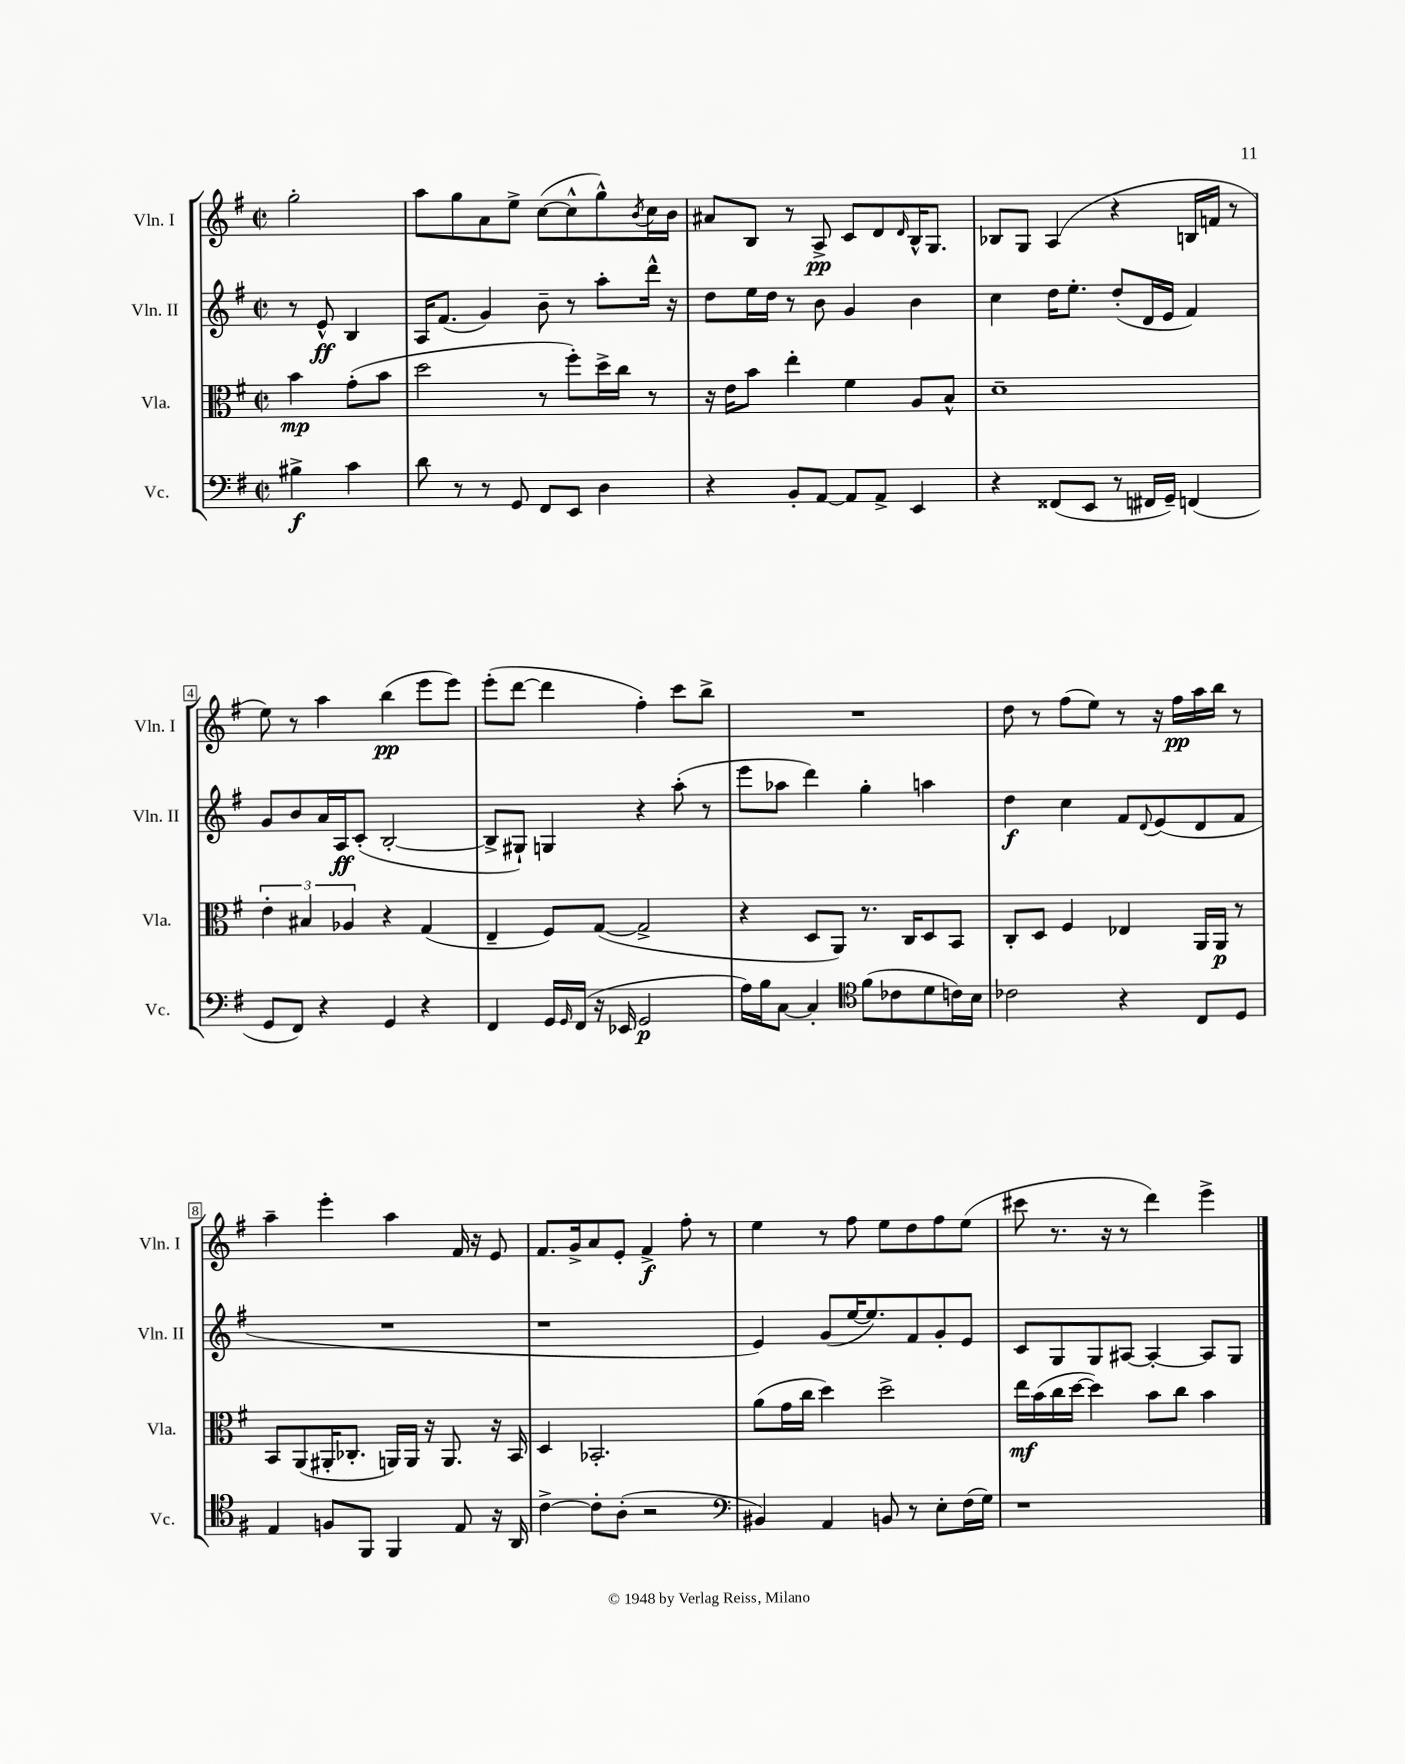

**kern	**kern	**kern	**kern
*staff4	*staff3	*staff2	*staff1
*clefF4	*clefC3	*clefG2	*clefG2
*k[f#]	*k[f#]	*k[f#]	*k[f#]
*M2/2	*M2/2	*M2/2	*M2/2
*met(c|)	*met(c|)	*met(c|)	*met(c|)
4B#^\	4b\	8r	2gg'\
.	.	8e^^/	.
4c\	(8g'\L	4B/	.
.	8b\J	.	.
=	=	=	=
8d\	2dd\	16A/LK	8aa\L
.	.	(8.f#/J	.
8r	.	.	8gg\
8r	.	4g/)	8a\
8GG/	.	.	8ee^\J
8FF#/L	8r	8b~\	([8cc\L
8EE/J	8ff#'\L)	8r	8cc^^\]
4D\	16dd^\L	8aa'\L	8gg^^\)
.	16cc\JJ	.	.
.	.	.	8qb/
.	8r	16ddd^^\Jk	16cc\L
.	.	16r	16b\JJ
=	=	=	=
4r	16r	8dd\L	8a#/L
.	16e\LK	.	.
.	8b\J	16ee\L	8B/J
.	.	16dd\JJ	.
8BB'/L	4ee'\	8r	8r
[8AA/J	.	8b\	8A^/
8AA/]L	4f#\	4g/	8c/L
8AA^/J	.	.	8d/
.	.	.	16qqd/
4EE/	8A/L	4b\	16B^^/K
.	.	.	8.G/J
.	8B^^/J	.	.
=	=	=	=
4r	1d~	4cc\	8B-/L
.	.	.	8G/J
(8FF##/L	.	16dd\LK	(4A/
.	.	8.ee'\J	.
8EE/J	.	.	.
8r	.	(8dd'/L	4r
16FF#/LL	.	16d/L	.
16GG~/JJ)	.	16e/JJ	.
(4FF/	.	4f#/)	16B/LL
.	.	.	16f/JJ
.	.	.	8r
=	=	=	=
8GG/L	6e'\	8g/L	8ee\)
8FF#/J)	.	8b/	8r
.	6B#/	.	.
4r	.	16a/L	4aa\
.	.	16A/J	.
.	6A-/	.	.
.	.	(8c'/J	.
4GG/	4r	[2B'/	(4bb\
4r	(4G/	.	8eee\L
.	.	.	8eee\J)
=	=	=	=
4FF#/	4E~/	8B^/]L	(8eee'\L
.	.	8G#`/J)	[8ddd\J
16GG/LL	8F#/L)	4G/	4ddd\]
16qqGG/	.	.	.
(16FF#/JJ	.	.	.
16r	([8G/J	.	.
16EE-/	.	.	.
2GG/	2G^/]	4r	4ff#'\)
.	.	(8aa'\	8ccc\L
.	.	8r	8bb^\J
=	=	=	=
16A\LL)	4r	8eee\L	1r
16B\J	.	.	.
[8C\J	.	8aa-\J	.
4C'/]	8D/L	4ddd\)	.
.	8AA/J)	.	.
*clefC4	*	*	*
(8f#\L	8.r	4gg'\	.
8c-\	.	.	.
.	16C/LK	.	.
8d\	8D/	4aa\	.
16c\L)	8BB/J	.	.
16B\JJ	.	.	.
=	=	=	=
2c-\	8C'/L	4dd\	8dd\
.	8D/J	.	8r
.	4F#/	4cc\	(8ff#\L
.	.	.	8ee\J)
4r	4E-/	8f#/L	8r
.	.	8qqd/	.
.	.	(8e/	16r
.	.	.	16ff#\LL
8C/L	16AA/LL	8d/	16aa\
.	16AA/JJ	.	16bb\JJ
8D/J	8r	8f#/J	8r
=	=	=	=
4E/	8BB/L	1r	4aa~\
.	(8AA/	.	.
8F/L	16AA#'/K	.	4eee'\
.	8.C-'/J	.	.
8FF#/J	.	.	.
4FF#/	16AA/LL)	.	4aa\
.	16AA/JJ	.	.
.	16r	.	.
.	8.AA/	.	.
8E/	.	.	16f#/
.	.	.	16r
16r	16r	.	8e/
16AA/	16BB/	.	.
=	=	=	=
[4c^\	4D/	1r	8.f#/L
.	.	.	16g^/k
8c'\]L	2.BB-'/	.	8a/
(8A'\J	.	.	8e'/J
2r	.	.	4f#^/
.	.	.	8ff#'\
.	.	.	8r
=	=	=	=
*clefF4	*	*	*
4BB#/)	(8a\L	4e/)	4ee\
.	16g\L	.	.
.	16cc\JJ	.	.
4AA/	4dd\)	(8g/L	8r
.	.	[16ee/K	8ff#\
.	.	8.ee/])	.
8BB/	2dd^\	.	8ee\L
8r	.	8f#/	8dd\
8E'\L	.	8g'/	8ff#\
(16F#\L	.	8e/J	(8ee\J
16G\JJ)	.	.	.
=	=	=	=
1r	16ee\LL	8c/L	8ccc#\
.	(16b\	.	.
.	16cc\	8G/	8.r
.	[16dd\JJ	.	.
.	4dd\])	8G/	.
.	.	.	16r
.	.	[8A#/J	8r
.	8b\L	4A#'/_	4ddd\)
.	8cc\J	.	.
.	4b\	8A#/]L	4eee^\
.	.	8G/J	.
==	==	==	==
*-	*-	*-	*-
